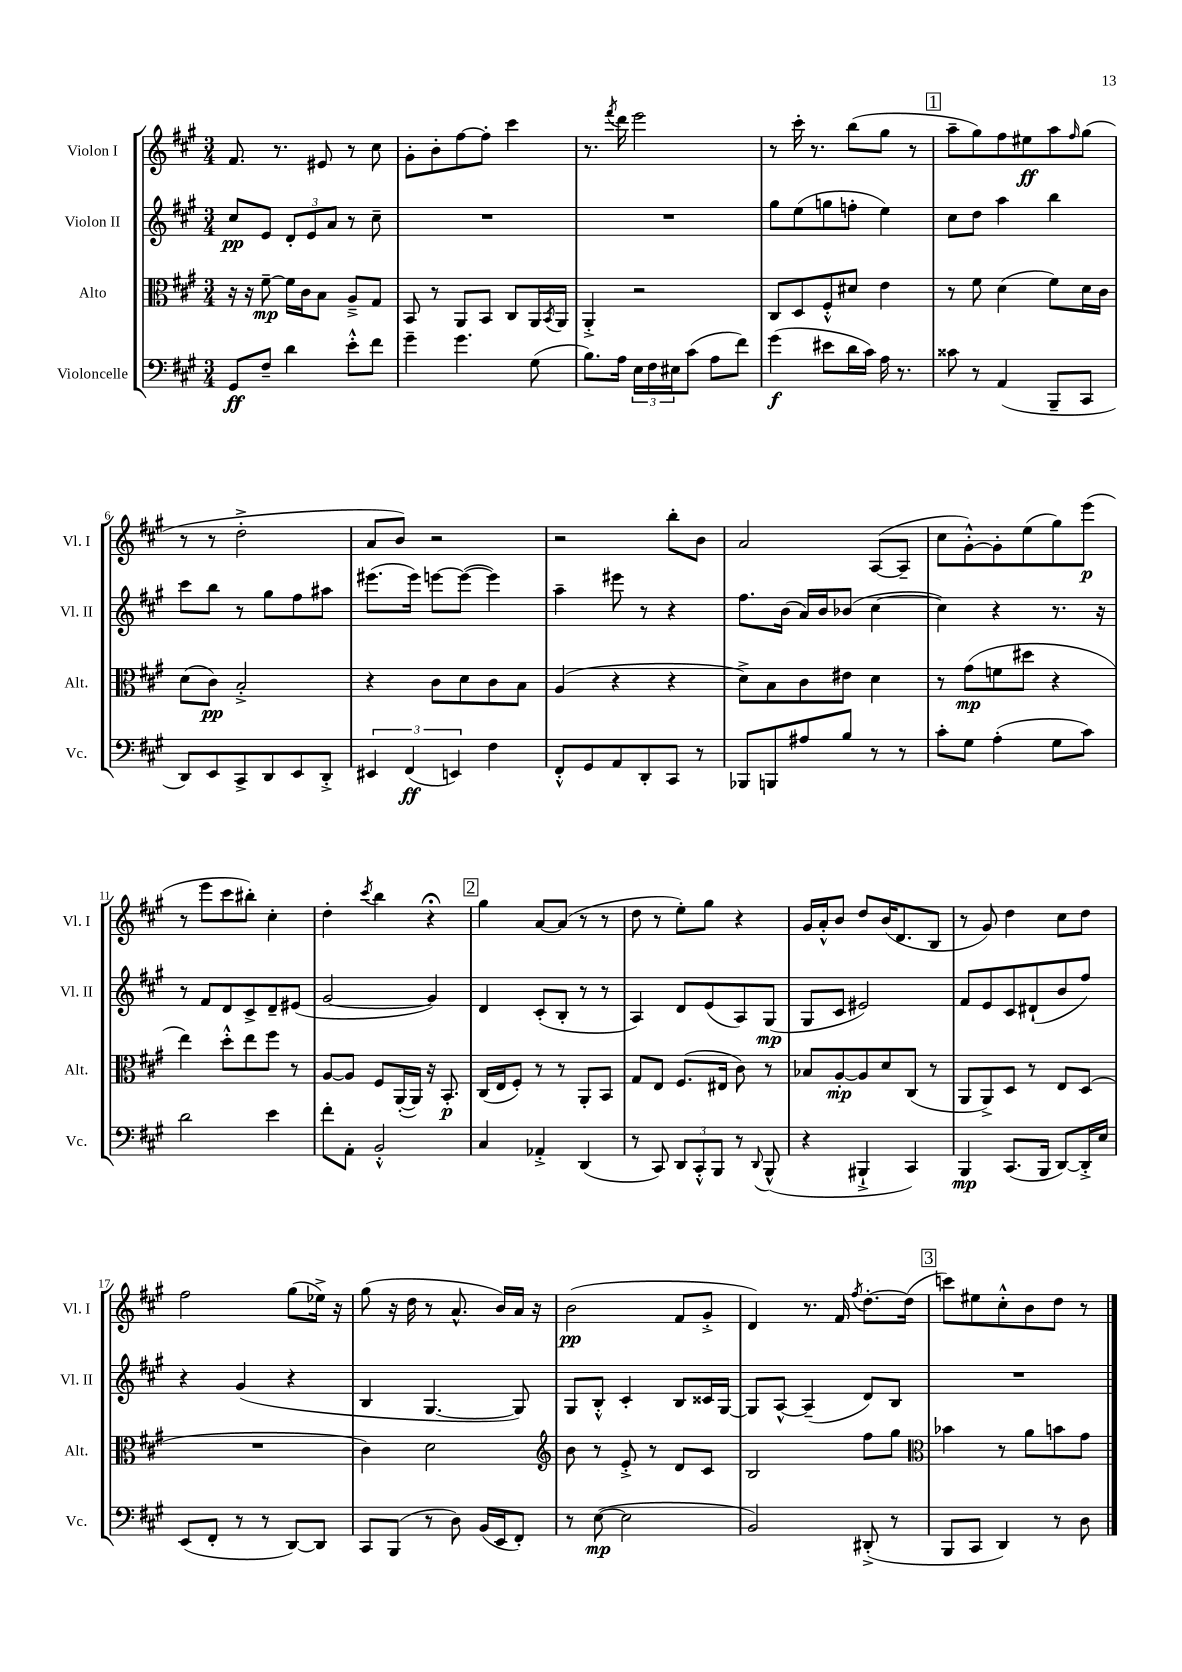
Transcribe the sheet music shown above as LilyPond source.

<<
\new StaffGroup <<
\new Staff = "s0" \with { instrumentName = "Violon I" shortInstrumentName = "Vl. I" } {
    \clef treble \key a \major \numericTimeSignature \time 3/4
    fis'8. r8. eis'8 r8 cis''8 |
    gis'8-. b'8-. fis''8~ fis''8-. cis'''4 |
    r8. \acciaccatura { fis'''8 } d'''16 e'''2 |
    r8 cis'''16-. r8. b''8( gis''8 r8 |
    \mark \markup { \box "1" } a''8-- gis''8) fis''8 eis''8\ff a''8 \grace { fis''16 } gis''8( |
    r8 r8 d''2-.-> |
    a'8 b'8) r2 |
    r2 b''8-. b'8 |
    a'2 a8~( a8-- |
    cis''8 gis'8~-.-^) gis'8-. e''8( gis''8) e'''8\p( |
    r8 e'''8 cis'''8 bis''8-.) cis''4-. |
    d''4-. \acciaccatura { cis'''8 } b''4 r4\fermata |
    \mark \markup { \box "2" } gis''4 a'8~ a'8( r8 r8 |
    d''8 r8 e''8-.) gis''8 r4 |
    gis'16 a'16-.-^ b'8 d''8 b'16( d'8. b8 |
    r8 gis'8) d''4 cis''8 d''8 |
    fis''2 gis''8( ees''16->) r16 |
    gis''8( r16 d''16 r8 a'8.-^ b'16) a'16 r16 |
    b'2\pp( fis'8 gis'8-.-> |
    d'4) r8. fis'16 \acciaccatura { fis''8 } d''8.~-. d''16( |
    \mark \markup { \box "3" } c'''8) eis''8 cis''8-.-^ b'8 d''8 r8 \bar "|." |
}
\new Staff = "s1" \with { instrumentName = "Violon II" shortInstrumentName = "Vl. II" } {
    \clef treble \key a \major \numericTimeSignature \time 3/4
    cis''8\pp e'8 \tuplet 3/2 { d'8-. e'8 a'8 } r8 cis''8-- |
    R2. |
    R2. |
    gis''8 e''8( g''8 f''8-. e''4) |
    \mark \markup { \box "1" } cis''8 d''8 a''4 b''4 |
    cis'''8 b''8 r8 gis''8 fis''8 ais''8 |
    eis'''8.( eis'''16) e'''8~ e'''8~( e'''4) |
    a''4-- eis'''8 r8 r4 |
    fis''8. b'16( a'16) b'16 bes'8( cis''4~ |
    cis''4) r4 r8. r16 |
    r8 fis'8 d'8 cis'8-> d'8-- eis'8( |
    gis'2~ gis'4) |
    \mark \markup { \box "2" } d'4 cis'8-.( b8-. r8 r8 |
    a4) d'8 e'8( a8) gis8\mp( |
    gis8 cis'8 eis'2) |
    fis'8 e'8 cis'8 dis'8-!( b'8 fis''8) |
    r4 gis'4( r4 |
    b4 gis4.~ gis8) |
    gis8 b8-.-^ cis'4-. b8 cisis'16 gis16~ |
    gis8 a8~-^ a4--( d'8) b8 |
    \mark \markup { \box "3" } R2. \bar "|." |
}
\new Staff = "s2" \with { instrumentName = "Alto" shortInstrumentName = "Alt." } {
    \clef alto \key a \major \numericTimeSignature \time 3/4
    r16 r16 fis'8~--\mp fis'16 cis'16 b8 a8---> gis8 |
    b,8 r8 a,8 b,8 cis8 a,16 \acciaccatura { b,8 } a,16 |
    a,4-.-> r2 |
    cis8 d8 fis8-.-^ dis'8 e'4 |
    \mark \markup { \box "1" } r8 fis'8 d'4( fis'8) d'16 cis'16 |
    d'8( cis'8\pp) b2-.-> |
    r4 cis'8 d'8 cis'8 b8 |
    a4( r4 r4 |
    d'8->) b8 cis'8 eis'8 d'4 |
    r8 gis'8\mp( f'8 dis''8 r4 |
    e''4) d''8-.-^ e''8 fis''8 r8 |
    a8~ a8 fis8 a,16~-.( a,16) r16 b,8.-.\p |
    \mark \markup { \box "2" } cis16( e16 fis8-.) r8 r8 a,8-. b,8 |
    gis8 e8 fis8.( eis16 cis'8) r8 |
    bes8 a8~-.\mp a8 d'8 cis8( r8 |
    a,8 a,8->) d8 r8 e8 d8( |
    R2. |
    cis'4) d'2 |
    \clef treble b'8 r8 e'8-.-> r8 d'8 cis'8 |
    b2 fis''8 gis''8 |
    \mark \markup { \box "3" } \clef alto bes'4 r8 a'8 b'8 gis'8 \bar "|." |
}
\new Staff = "s3" \with { instrumentName = "Violoncelle" shortInstrumentName = "Vc." } {
    \clef bass \key a \major \numericTimeSignature \time 3/4
    gis,8\ff fis8-- d'4 e'8-.-^ fis'8 |
    gis'4-- gis'4. gis8( |
    b8.) a16 \tuplet 3/2 { e16 fis16 eis16 } cis'8( a8 fis'8) |
    gis'4\f( eis'8 d'16 cis'16) a16 r8. |
    \mark \markup { \box "1" } cisis'8 r8 a,4( b,,8-- cis,8 |
    d,8) e,8 cis,8-> d,8 e,8 d,8-.-> |
    \tuplet 3/2 { eis,4 fis,4\ff( e,4) } fis4 |
    fis,8-.-^ gis,8 a,8 d,8-. cis,8 r8 |
    bes,,8 b,,8 ais8 b8 r8 r8 |
    cis'8-. gis8 a4-.( gis8 cis'8) |
    d'2 e'4 |
    fis'8-. a,8-. b,2-.-^ |
    \mark \markup { \box "2" } cis4 aes,4-.-> d,4( |
    r8 cis,8) \tuplet 3/2 { d,8 cis,8-.-^ b,,8 } r8 \appoggiatura { d,8 } b,,8-^( |
    r4 bis,,4-!-> cis,4) |
    b,,4\mp cis,8.( b,,16 d,8~) d,16-.-> e16 |
    e,8( fis,8-. r8 r8 d,8~) d,8 |
    cis,8 b,,8( r8 d8) b,16( e,16 fis,8-.) |
    r8 e8~\mp( e2 |
    b,2) dis,8-.->( r8 |
    \mark \markup { \box "3" } b,,8 cis,8 d,4) r8 d8 \bar "|." |
}
>>
>>
